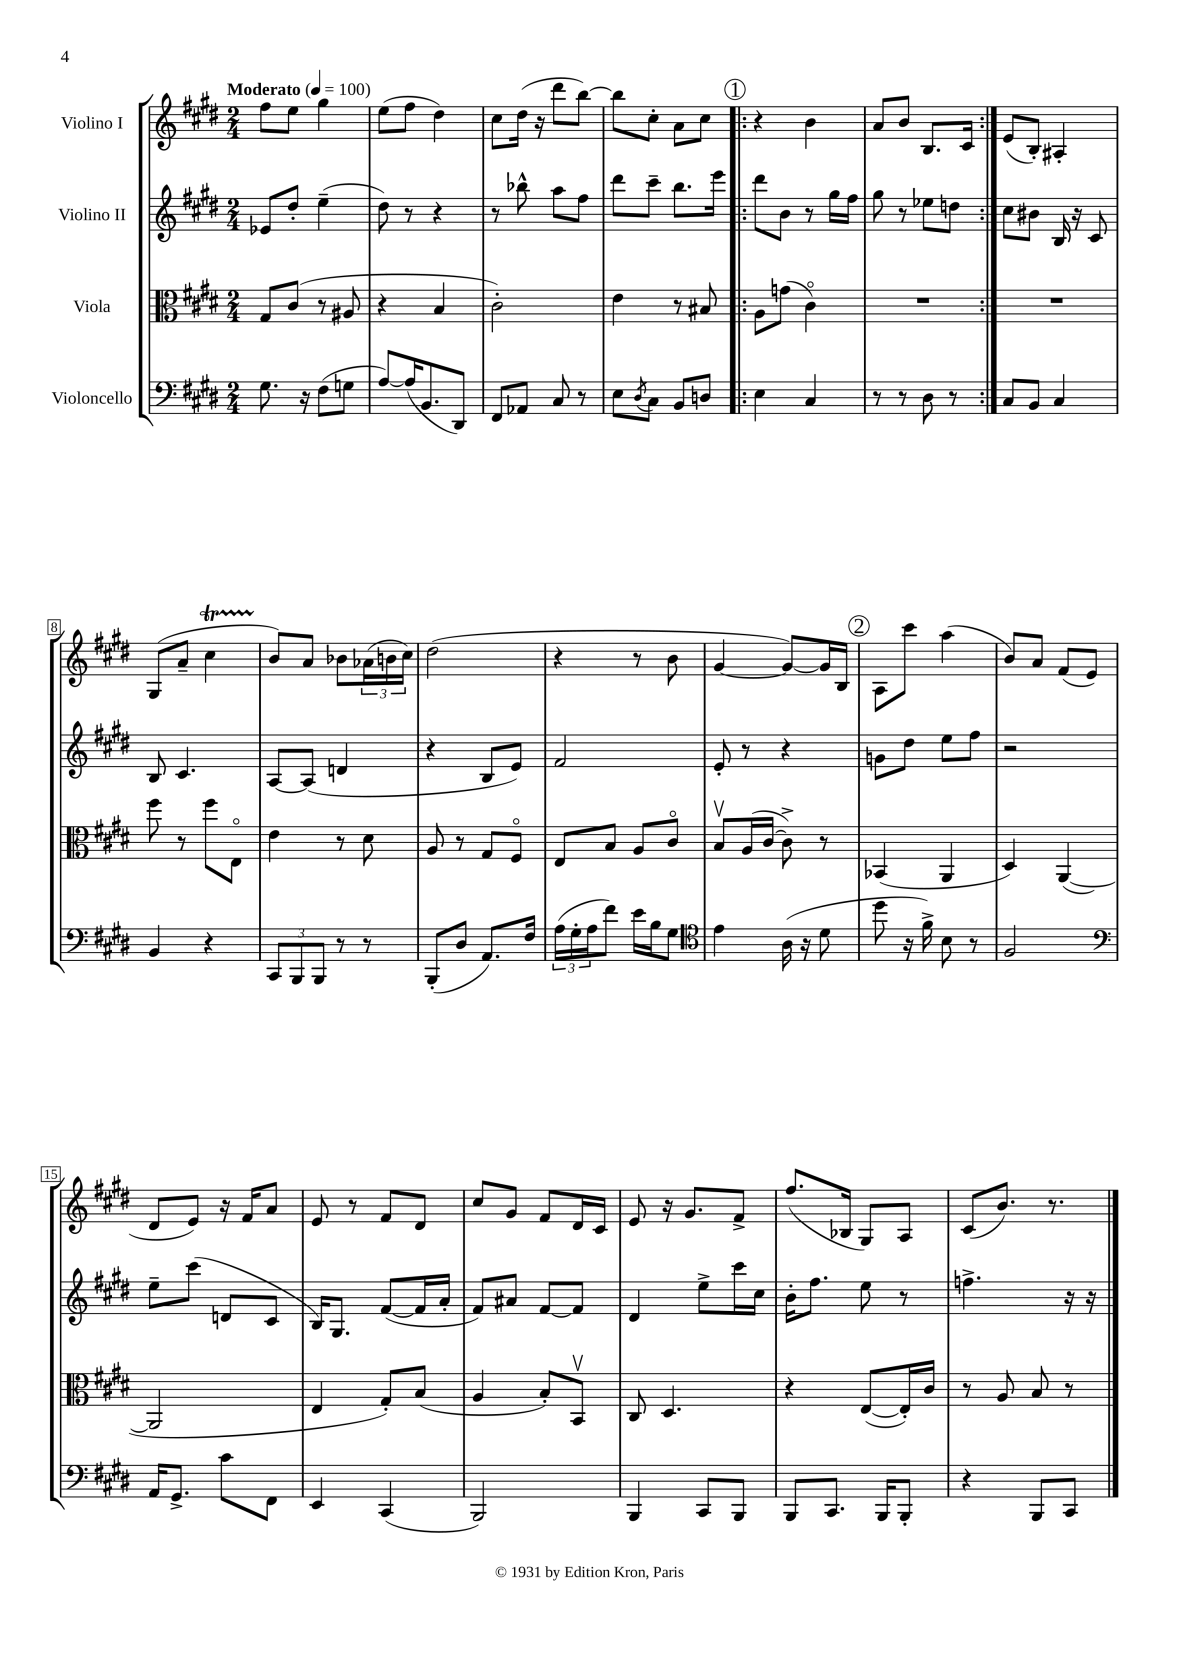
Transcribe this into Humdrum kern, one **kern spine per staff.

**kern	**kern	**kern	**kern
*staff4	*staff3	*staff2	*staff1
*clefF4	*clefC3	*clefG2	*clefG2
*k[f#c#g#d#]	*k[f#c#g#d#]	*k[f#c#g#d#]	*k[f#c#g#d#]
*M2/4	*M2/4	*M2/4	*M2/4
*MM100	*MM100	*MM100	*MM100
8.G#	8G#	8e-	8ff#
.	(8c#	8dd#'	8ee
16r	.	.	.
(8F#	8r	(4ee~	4gg#
8G	8A#	.	.
=	=	=	=
[8A)	4r	8dd#)	(8ee
(16A]	.	8r	8ff#
8.BB	.	.	.
.	4B	4r	4dd#)
8DD#)	.	.	.
=	=	=	=
8FF#	2c#')	8r	8cc#
8AA-	.	8bb-^^	(16dd#
.	.	.	16r
8C#	.	8aa	8ddd#
8r	.	8ff#	[8bb)
=	=	=	=
8E	4e	8ddd#	8bb]
8qD#	.	.	.
8C#	.	8ccc#~	8cc#'
8BB	8r	8.bb	8a
8D	8B#	.	8cc#
.	.	16eee	.
=!|:	=!|:	=!|:	=!|:
4E	8A	8ddd#	4r
.	(8g	8b	.
4C#	4c#o)	8r	4b
.	.	16gg#	.
.	.	16ff#	.
=	=	=	=
8r	2r	8gg#	8a
8r	.	8r	8b
8D#	.	8ee-	8.B
8r	.	8dd	.
.	.	.	16c#
=:|!	=:|!	=:|!	=:|!
8C#	2r	8cc#	(8e
8BB	.	8b#	8B')
4C#	.	16B	4A#'
.	.	16r	.
.	.	8c#	.
=	=	=	=
4BB	8ff#	8B	(8G#
.	8r	4.c#	8a~
4r	8ff#	.	4cc#
.	8Eo	.	.
=	=	=	=
12CC#	4e	[8A	8b)
12BBB	.	.	.
.	.	(8A]	8a
12BBB	.	.	.
8r	8r	4d	8b-
8r	8d#	.	(24a-
.	.	.	24b
.	.	.	24cc#)
=	=	=	=
(8BBB'	8A	4r	(2dd#
8D#	8r	.	.
8.AA)	8G#	8B	.
.	8F#o	8e)	.
16F#	.	.	.
=	=	=	=
(24A	8E	2f#	4r
24G#'	.	.	.
24A	.	.	.
8f#)	8B	.	.
16e	8A	.	8r
16B	.	.	.
8G#	8c#o	.	8b
=	=	=	=
*clefC4	*	*	*
4e	8Bv	8e'	[4g#
.	(16A	8r	.
.	[16c#	.	.
(16A	8c#^])	4r	8g#_)
16r	.	.	.
8d#	8r	.	16g#]
.	.	.	16B
=	=	=	=
8dd#	(4BB-	8g	8A
16r	.	8dd#	8ccc#
16f#^)	.	.	.
8B	4AA	8ee	(4aa
8r	.	8ff#	.
=	=	=	=
2F#	4D#)	2r	8b)
.	.	.	8a
.	([4AA	.	(8f#
.	.	.	8e
=	=	=	=
*clefF4	*	*	*
16AA	2AA]	8ee~	8d#
8.GG#^	.	.	.
.	.	(8ccc#	8e)
8c#	.	8d	16r
.	.	.	16f#
8FF#	.	8c#	8a
=	=	=	=
4EE	4E	16B)	8e
.	.	8.G#	.
.	.	.	8r
(4CC#	8G#')	([8f#	8f#
.	(8B	16f#]	8d#
.	.	16a'	.
=	=	=	=
2BBB)	4A	8f#)	8cc#
.	.	8a#	8g#
.	8B')	[8f#	8f#
.	8BBv	8f#]	16d#
.	.	.	16c#
=	=	=	=
4BBB	8C#	4d#	8e
.	4.D#	.	16r
.	.	.	8.g#
8CC#	.	8ee^	.
8BBB	.	16ccc#	8f#^
.	.	16cc#	.
=	=	=	=
8BBB	4r	16b'	(8.ff#
.	.	8.ff#	.
8.CC#	.	.	.
.	.	.	16B-
.	([8E	8ee	8G#)
16BBB	.	.	.
8BBB'	16E'])	8r	8A
.	16c#	.	.
=	=	=	=
4r	8r	4.ff^	(8c#
.	8A	.	8.b)
8BBB	8B	.	.
.	.	.	8.r
8CC#	8r	16r	.
.	.	16r	.
==	==	==	==
*-	*-	*-	*-
